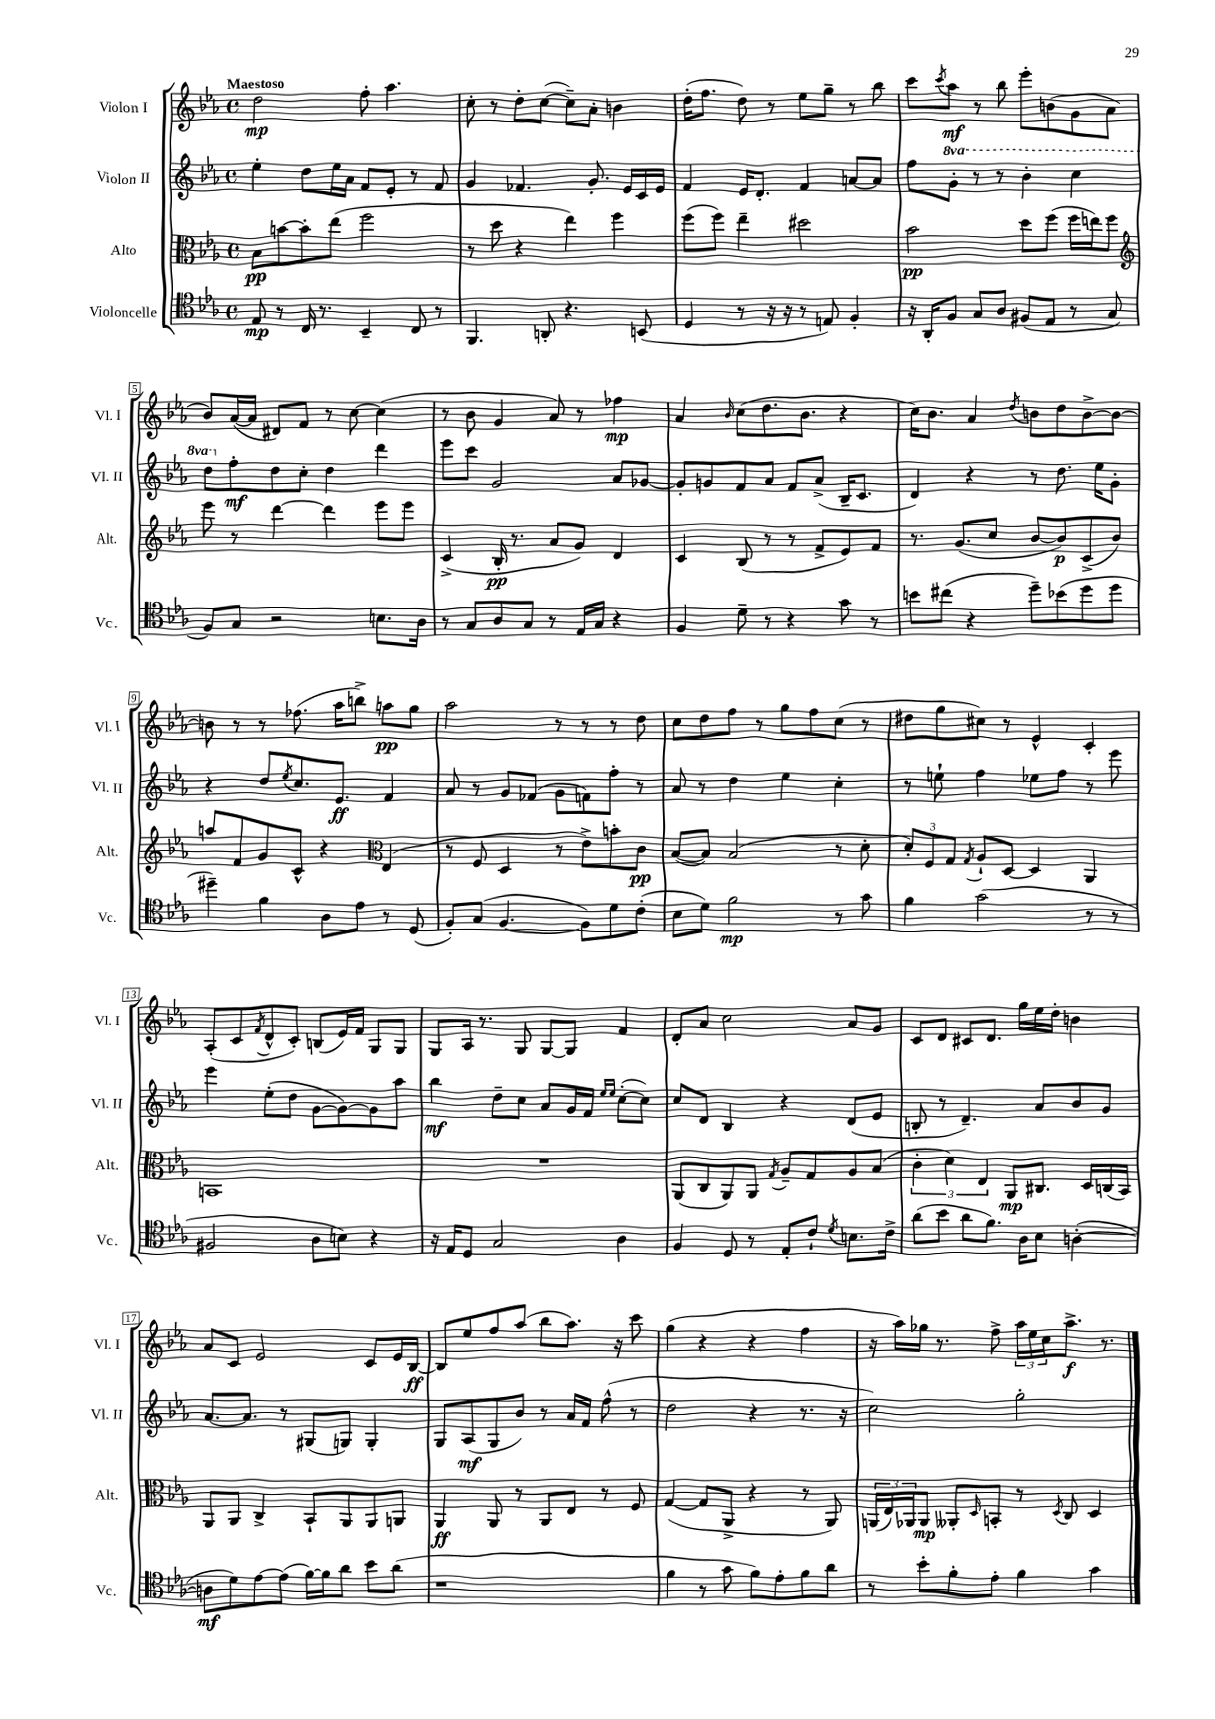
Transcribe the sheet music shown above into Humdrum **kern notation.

**kern	**kern	**kern	**kern
*staff4	*staff3	*staff2	*staff1
*clefC4	*clefC3	*clefG2	*clefG2
*k[b-e-a-]	*k[b-e-a-]	*k[b-e-a-]	*k[b-e-a-]
*M4/4	*M4/4	*M4/4	*M4/4
*met(c)	*met(c)	*met(c)	*met(c)
8E-	8B-	4ee-'	2dd
8r	[8b	.	.
16C	8b']	8dd	.
8.r	.	.	.
.	(8ee-	16ee-	.
.	.	16a-	.
4BB-~	2ff	8f	8ff'
.	.	8e-'	4.aa-
8C	.	8r	.
8r	.	8f	.
=	=	=	=
4.FF	8r	4g	8cc'
.	8dd	.	8r
.	4r	4.f-	8dd'
8AA'	.	.	([8cc
4.r	4ee-)	.	8cc~])
.	.	8.g'	8a-'
.	4ff	.	4b
.	.	16e-	.
(8BB	.	16c	.
.	.	16e-	.
=	=	=	=
4D	(8ff	4f	(16dd'
.	.	.	8.ff
.	8ff)	.	.
8r	4ee-~	16e-	8dd)
.	.	8.d'	.
16r	.	.	8r
16r	.	.	.
8r	2dd#	4f	8ee-
8E)	.	.	8gg~
4F'	.	[8a	8r
.	.	8a]	8bb-
=	=	=	=
16r	2b-	8ff	8ccc
16AA-'	.	.	.
.	.	.	8qccc
8F	.	8gg'	8aa-
8G	.	8r	8r
8A-	.	8r	8bb-
(8F#	8dd	4bb-'	8eee-'
8E-	(8ff	.	(8b
8r	16ff	4ccc	8g
.	16ee)	.	.
8G	8ff	.	8a-
=	=	=	=
*	*clefG2	*	*
8F)	8eee-	8ddd	8b-)
8G	8r	8ff'	([16a-
.	.	.	16a-]
2r	[4ddd	8dd	8d#)
.	.	8cc'	8f
.	4ddd]	4dd	8r
.	.	.	[8cc
8.B	8eee-	4ddd	(4cc]
.	8eee-	.	.
16A-	.	.	.
=	=	=	=
8r	(4c^	8eee-	8r
8G	.	8ccc	8b-
8A-	16B-'	2g	4g
.	8.r	.	.
8G	.	.	.
8r	8a-	.	8a-)
16E-	8g)	.	8r
16G	.	.	.
4r	4d	8a-	4ff-
.	.	[8g-	.
=	=	=	=
4F	4c	8g-']	4a-
.	.	8g	.
.	.	.	16qqb-
8d~	(8B-	8f	(8cc
8r	8r	8a-	8.dd
4r	8r	8f	.
.	.	.	8.b-
.	8f^	(8a-^	.
8g	8e-)	16B-~	4r
.	.	8.c	.
8r	8f	.	.
=	=	=	=
8b	8.r	4d)	16cc)
.	.	.	8.b-
(8cc#	.	.	.
.	(8.g	.	.
4r	.	4r	4a-
.	8cc	.	.
.	.	.	8qdd
8dd~)	[8b-	8r	8b
(8b-	8b-])	8.dd	8dd
8dd	(8c^	.	[8b^
.	.	16ee-	.
8dd	8b-)	8g'	8b_
=	=	=	=
4dd#~)	8aa	4r	8b]
.	8f	.	8r
4f	8g	8dd	8r
.	.	8qee-	.
.	8c^^	8.cc	(8.ff-
8A-	4r	.	.
.	.	8.e-	16aa-
8e-	.	.	8bb^)
*	*clefC3	*	*
8r	(4E-	4f	8aa
(8D	.	.	8gg
=	=	=	=
8F')	8r	8a-	2aa-
(8G	8F	8r	.
[4.F	4D	8g	.
.	.	(8f-	.
.	8r	8g	8r
8F])	8e-^)	8f)	8r
8d	8b'	8ff'	8r
(8c'	8c	8r	8dd
=	=	=	=
8B-	([8B-	8a-	8cc
8d)	8B-])	8r	8dd
2f	(2B-	4dd	8ff
.	.	.	8r
.	.	4ee-	8gg
.	.	.	8ff
8r	8r	4cc'	(8cc
8g	8d'	.	8r
=	=	=	=
4f	12d')	8r	8dd#
.	12F	.	.
.	.	8ee`	8gg
.	12G	.	.
.	8qG	.	.
(2g	8A-`	4ff	8cc#)
.	[8D	.	8r
.	4D]	8ee-	4e-^^
.	.	8ff	.
8r	4AA-	8r	4c'
8r	.	8eee-	.
=	=	=	=
2F#	1BB	4eee-	(8A-'
.	.	.	8c
.	.	.	8qf
.	.	(8ee-'	8d^^
.	.	8dd	8c')
8A-	.	[8g	(8B
8B)	.	8g_)	16e-)
.	.	.	16f
4r	.	8g]	8G
.	.	8aa-	8G
=	=	=	=
16r	1r	4bb-	8G
16E-	.	.	.
8D	.	.	16A-
.	.	.	8.r
2G	.	8dd~	.
.	.	8cc	8G
.	.	8a-	[8G
.	.	16g	8G]
.	.	16f	.
.	.	16qqee-	.
.	.	16qqee-	.
4A-	.	([8cc'	4f
.	.	8cc])	.
=	=	=	=
4F	(8AA-	8cc	8d'
.	8C	8d	8a-
8D	8AA-)	4B-	2cc
8r	8AA-	.	.
.	8qG	.	.
8E-'	8A-~	4r	.
8c`	8G	.	.
8qd	.	.	.
8.B	8A-	(8d	8a-
.	(8B-	8e-	8g
16c^	.	.	.
=	=	=	=
(8a-	6c'	8B'	8c
8b-	.	8r	8d
.	6d)	.	.
8a-	.	4.d~)	8c#
.	6E-	.	.
8.f)	.	.	8.d
.	8AA-	.	.
16A-	.	.	16gg
8B-	8.C#	8a-	16ee-
.	.	.	16dd'
([4A'	.	8b-	4b
.	16D	.	.
.	(16C	8g	.
.	16BB-)	.	.
=	=	=	=
8A]	8AA-	[8.a-	8a-
8d)	8AA-	.	8c
.	.	8.a-]	.
[8e-	4C^	.	2e-
(8e-]	.	8r	.
[16f)	8BB-`	(8G#	.
16f]	.	.	.
8a-	8AA-	8G)	.
8b-	8AA-	4G'	8c
(8a-	8AA	.	16e-
.	.	.	[16B-
=	=	=	=
1r	4AA-	8G	8B-]
.	.	(8A-	8ee-
.	8AA-	8G	8ff
.	8r	8b-)	(8aa-
.	8AA-	8r	8bb-
.	8E-	16a-	8.aa-)
.	.	16f	.
.	8r	(8ff^^	.
.	.	.	16r
.	8F	8r	8ccc
=	=	=	=
4f	([4G	2dd	(4gg
8r	8G]	.	4r
8g	8AA-^	.	.
8f)	4r	4r	4r
8e-'	.	.	.
8f	8r	8.r	4ff
8a-	8AA-)	.	.
.	.	16r	.
=	=	=	=
8r	(24AA	2cc)	16r
.	24E-)	.	.
.	.	.	16aa-)
.	24AA-	.	.
8b-'	8AA-	.	16gg-
.	.	.	8.r
8f'	8AA--'	.	.
.	16qqD	.	.
8e-'	8BB'	.	8ff^
4f	8r	2gg'	24aa-
.	.	.	24ee-
.	.	.	24cc
.	8qD	.	.
.	8C	.	8.aa-^
4g	4D	.	.
.	.	.	8.r
==	==	==	==
*-	*-	*-	*-
